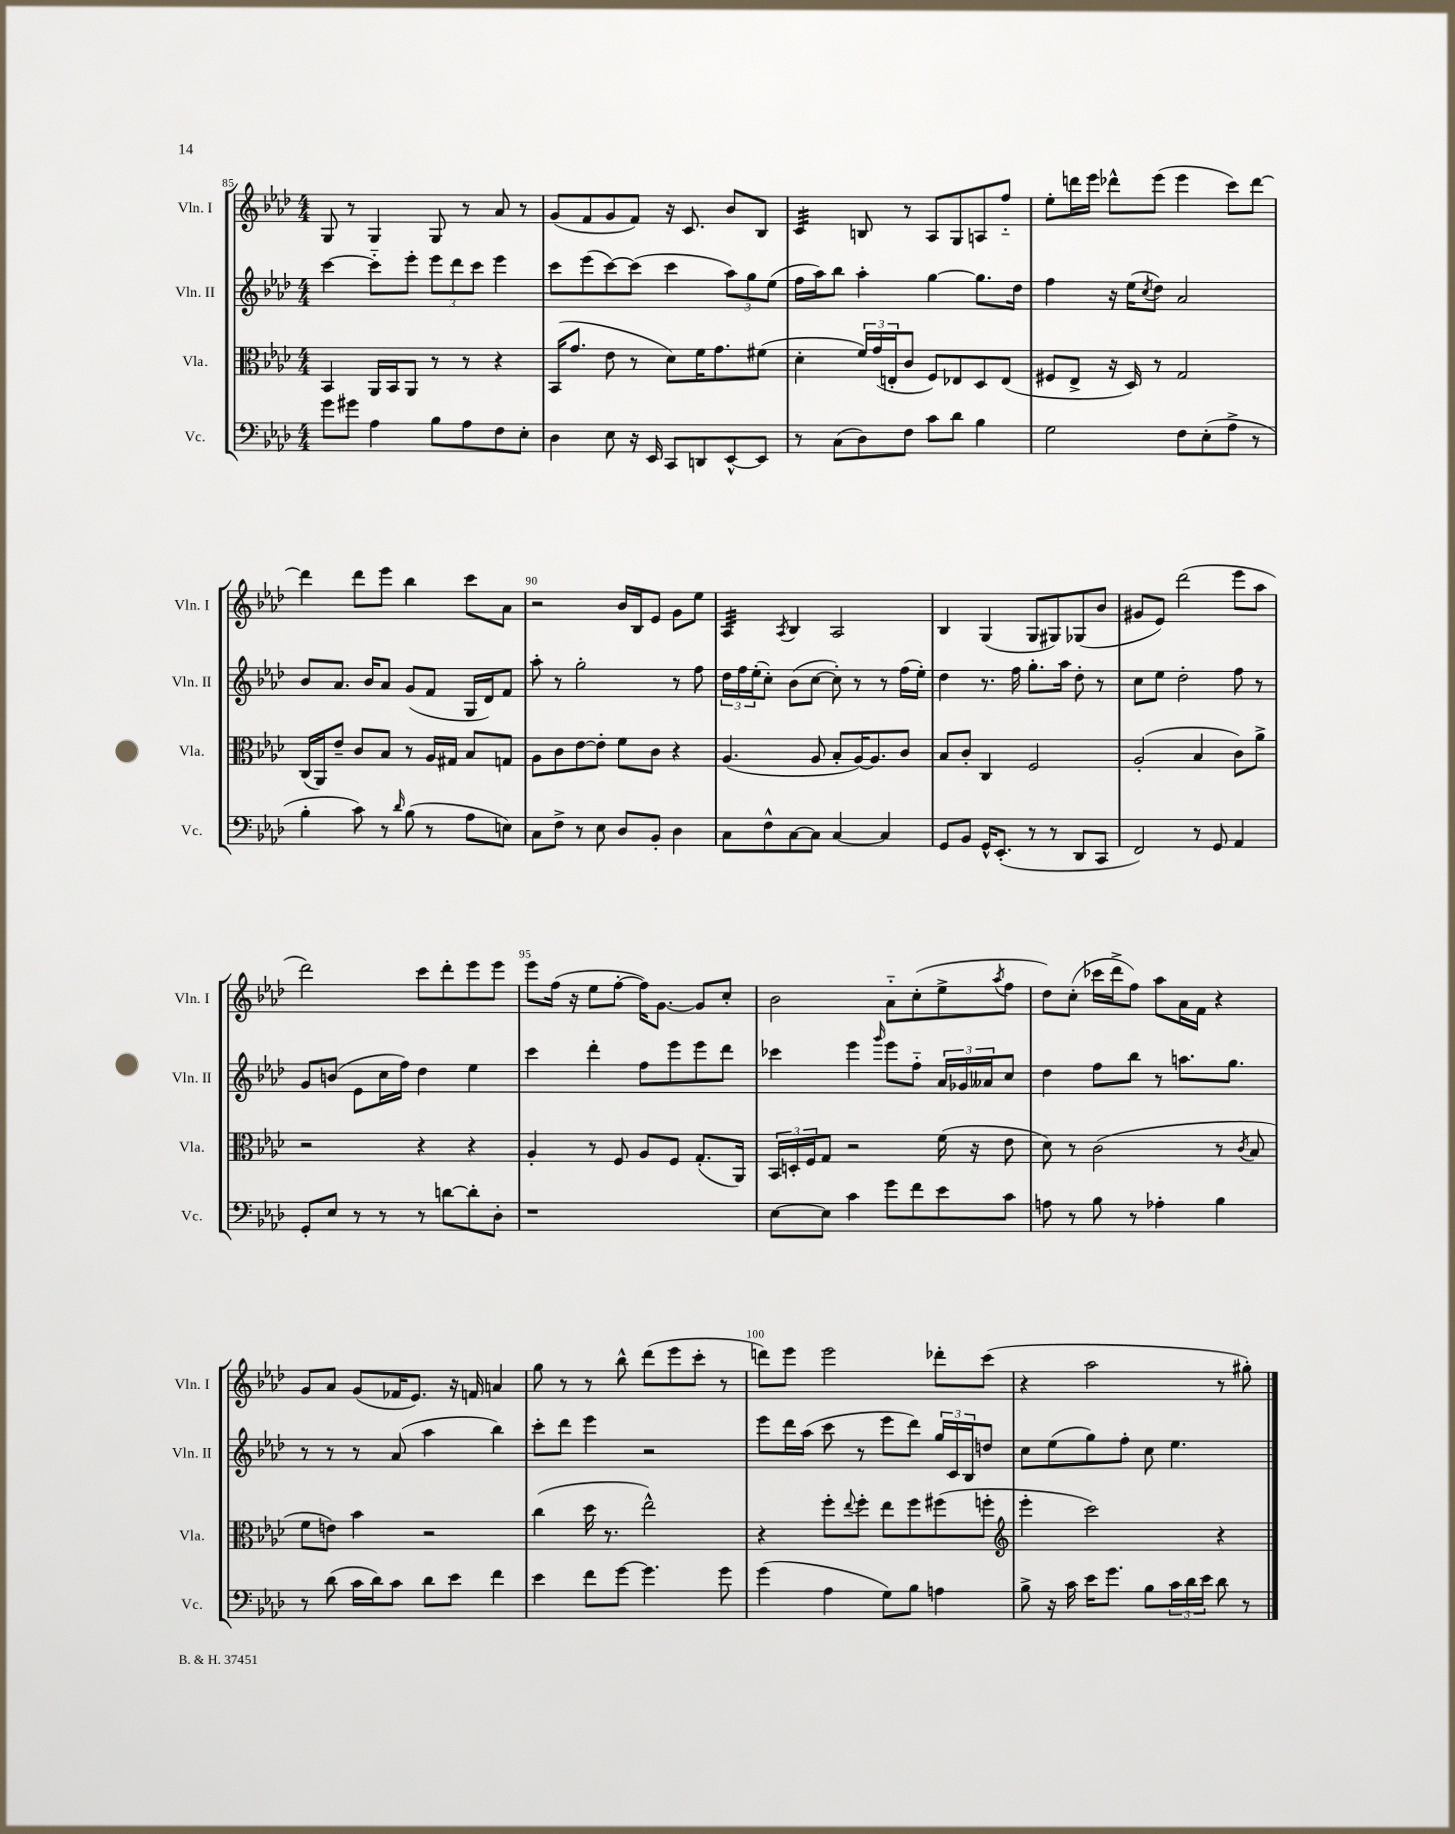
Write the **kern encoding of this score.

**kern	**kern	**kern	**kern
*staff4	*staff3	*staff2	*staff1
*clefF4	*clefC3	*clefG2	*clefG2
*k[b-e-a-d-]	*k[b-e-a-d-]	*k[b-e-a-d-]	*k[b-e-a-d-]
*M4/4	*M4/4	*M4/4	*M4/4
8g\L	4BB-/	[4ccc\	8G/
8g#\J	.	.	8r
4A-\	16AA-/LL	8ccc'~\]L	4G/
.	16BB-/J	.	.
.	8AA-/J	8eee-'\J	.
8B-\L	8r	12eee-\L	8G/
.	.	12ddd-\	.
8A-\	8r	.	8r
.	.	12ccc\J	.
8F\	4r	4eee-\	8a-/
8E-'\J	.	.	8r
=	=	=	=
4D-\	(16BB-/LK	8ccc\L	(8g/L
.	8.g/J	.	.
.	.	(8eee-\	8f/
8E-\	8e-\	[8ccc\)	8g/
16r	8r	(8ccc\]J	8f/J)
16EE-/	.	.	.
8CC/L	8d-\L)	4ccc\	16r
.	.	.	8.c/
8DD/	16f\K	.	.
.	8.g\	.	.
[8EE-^^/	.	12aa-\L)	8b-/L
.	.	12gg\	.
8EE-/]J	(8f#\J	.	8B-/J
.	.	(12ee-\J	.
=	=	=	=
8r	4d-'\	16ff\LL	4c/
.	.	16aa-\J)	.
(8C\L	.	8bb-\J	.
8D-\)	24f/LL)	4aa-'\	8B/
.	(24g/	.	.
.	24E'/J	.	.
8F\J	8c/J	.	8r
8c\L	8F/L)	[4gg\	8A-/L
8d-\J	8E-/	.	8G/
4B-\	8D-/	8.gg\]L	8A/
.	(8E-/J	.	8ff'~/J
.	.	16dd-\Jk	.
=	=	=	=
2G\	8F#/L	4ff\	8ee-'\L
.	8E-^/J	.	16ddd\L
.	.	.	16eee-\JJ
.	16r	16r	8ddd-^^\L
.	16D-/)	(16ee-\LK	.
.	.	8qcc/	.
.	8r	8dd-\J)	(8eee-\J
8F\L	2G/	2a-/	4eee-\
(8E-'\	.	.	.
8A-^\J	.	.	8ccc\L)
8r	.	.	[8ddd-\J
=	=	=	=
4B-'\	(16C/LL	8b-/L	4ddd-\]
.	16AA-/J)	.	.
.	8e-~/J	8.a-/J	.
8c\)	8c/L	.	8ddd-\L
.	.	16b-/LK	.
8r	8B-/J	8a-/J	8eee-\J
16qqd-/	.	.	.
(8B-\	8r	(8g/L	4bb-\
8r	16A-/LL	8f/J	.
.	16G#/JJ	.	.
8A-\L	8B-/L	16G/LL	8ccc\L
.	.	16d-/J)	.
8E\J)	8G/J	8f/J	8a-\J
=	=	=	=
8C\L	8A-\L	8aa-'\	2r
8F^\J	8c\	8r	.
8r	[8e-\	2gg'\	.
8E-\	8e-'\]J	.	.
8D-/L	8f\L	.	16b-/LL
.	.	.	16B-/J
8BB-'/J	8c\J	.	8e-/J
4D-\	4r	8r	8g\L
.	.	8ff\	8ee-\J
=	=	=	=
8C\L	(4.A-/	24dd-\LL	4A-/
.	.	24ff\	.
.	.	(24ee-'\J	.
8F^^\	.	8cc'\J)	.
.	.	.	8qA-/
[8C\	.	(8b-\L	4B-/
8C\]J	8A-/	[8cc\J	.
[4C/	8B-'/L	8cc'\])	2A-/
.	[16A-/K)	8r	.
.	8.A-/]	.	.
4C/]	.	8r	.
.	8c/J	(16ff\LL	.
.	.	16ee-'\JJ)	.
=	=	=	=
8GG/L	8B-/L	4dd-\	4B-/
8BB-/J	8c'/J	.	.
16GG^^/LK	4C/	8.r	(4G/
(8.EE-'/J	.	.	.
.	.	16ff\	.
8r	2F/	8.gg'\L	8G/L
8r	.	.	8G#/)
.	.	16aa-\Jk	.
8DD-/L	.	8dd-'\	(8G-/
8CC/J	.	8r	8b-/J
=	=	=	=
2FF/)	(2A-'/	8cc\L	8g#/L
.	.	8ee-\J	8e-/J)
.	.	2dd-'\	(2ddd-\
8r	4B-/	.	.
8GG/	.	.	.
4AA-/	8c\L)	8ff\	8eee-\L
.	8a-^\J	8r	8aa-\J
=	=	=	=
8GG'/L	2r	8g/L	2ddd-\)
8E-/J	.	(8b/J	.
8r	.	8e-\L	.
8r	.	16cc\L	.
.	.	16ff\JJ)	.
8r	4r	4dd-\	8ccc\L
[8d\L	.	.	8ddd-'\
8d'\]	4r	4ee-\	8eee-\
8D-'\J	.	.	8eee-\J
=	=	=	=
1r	4A-'/	4ccc\	8eee-\L
.	.	.	(16ff\Jk
.	.	.	16r
.	8r	4ddd-'\	8ee-\L
.	8F/	.	[8ff'\J
.	8A-/L	8ff\L	16ff\]LK)
.	.	.	[8.g\J
.	8F/J	8eee-\	.
.	(8.G'/L	8eee-\	8g/]L
.	.	8ddd-\J	8cc'/J
.	16AA-/Jk)	.	.
=	=	=	=
[8E-\L	24BB-/LL	4ccc-\	2b-\
.	24D'/	.	.
.	24F/J	.	.
8E-\]J	8G/J	.	.
4c\	2r	4eee-\	.
.	.	16qqggg/	.
8g\L	.	8eee-\L	8a-'~\L
8f\	.	8ff'~\J	(8cc'\
8e-\	(16f\	24a-/LL	8ee-^\
.	.	24g-/	.
.	16r	.	.
.	.	24a--/J	.
.	.	.	8qaa-/
8c\J	8e-\	8cc/J	8ff\J
=	=	=	=
8A\	8d-\)	4dd-\	8dd-\L)
8r	8r	.	(8cc'\J
8B-\	(2c\	8ff\L	16ccc-\LL
.	.	.	16ddd-^\J
8r	.	8bb-\J	8ff\J)
4A-'\	.	8r	8aa-\L
.	.	8.aa\L	16a-\L
.	.	.	16f\JJ
4B-\	8r	.	4r
.	.	8.gg\J	.
.	8qc/	.	.
.	8B-/	.	.
=	=	=	=
8r	8f\L	8r	8g/L
(8d-\	8e\J)	8r	8a-/J
16c\LL	4b-\	8r	(8g/L
16d-\J)	.	.	.
8c\J	.	(8a-/	16f-/K
.	.	.	8.e-/J)
8d-\L	2r	4aa-\	.
8e-\J	.	.	16r
.	.	.	16f/
4f\	.	4bb-\)	4a/
=	=	=	=
4e-\	(4cc\	8ccc'\L	8gg\
.	.	8ddd-\J	8r
8f\L	16dd-\	4eee-\	8r
.	8.r	.	.
[8g\J	.	.	8bb-^^\
4.g\]	2ee-^^\)	2r	(8ddd-\L
.	.	.	8eee-\
.	.	.	8ccc'\J
8g\	.	.	8r
=	=	=	=
(4g\	4r	8eee-\L	8ddd\L)
.	.	16ddd-\L	8eee-\J
.	.	(16aa-\JJ	.
4A-\	8ff'\L	8ccc\	2eee-\
.	8qqee-/	.	.
.	8ff'\J	8r	.
8G\L)	8ee-\L	8eee-\L	.
8B-\J	8ff\	8ddd-\J)	.
4A\	(8ff#\	24gg/LL	8ddd-'\L
.	.	24c/	.
.	.	24B-/J	.
.	8ff'\J	8dd/J	(8ccc\J
=	=	=	=
*	*clefG2	*	*
8B-^\	4eee-'\	8cc\L	4r
16r	.	(8ee-\	.
16c\	.	.	.
16e-\LK	2ccc\)	8gg\)	2aa-\
8.g\J	.	.	.
.	.	8ff'\J	.
8B-\L	.	8cc\	.
24c\L	.	4.ee-\	.
24d-\	.	.	.
24e-\JJ	.	.	.
8d-\	4r	.	8r
8r	.	.	8gg#'\)
==	==	==	==
*-	*-	*-	*-
